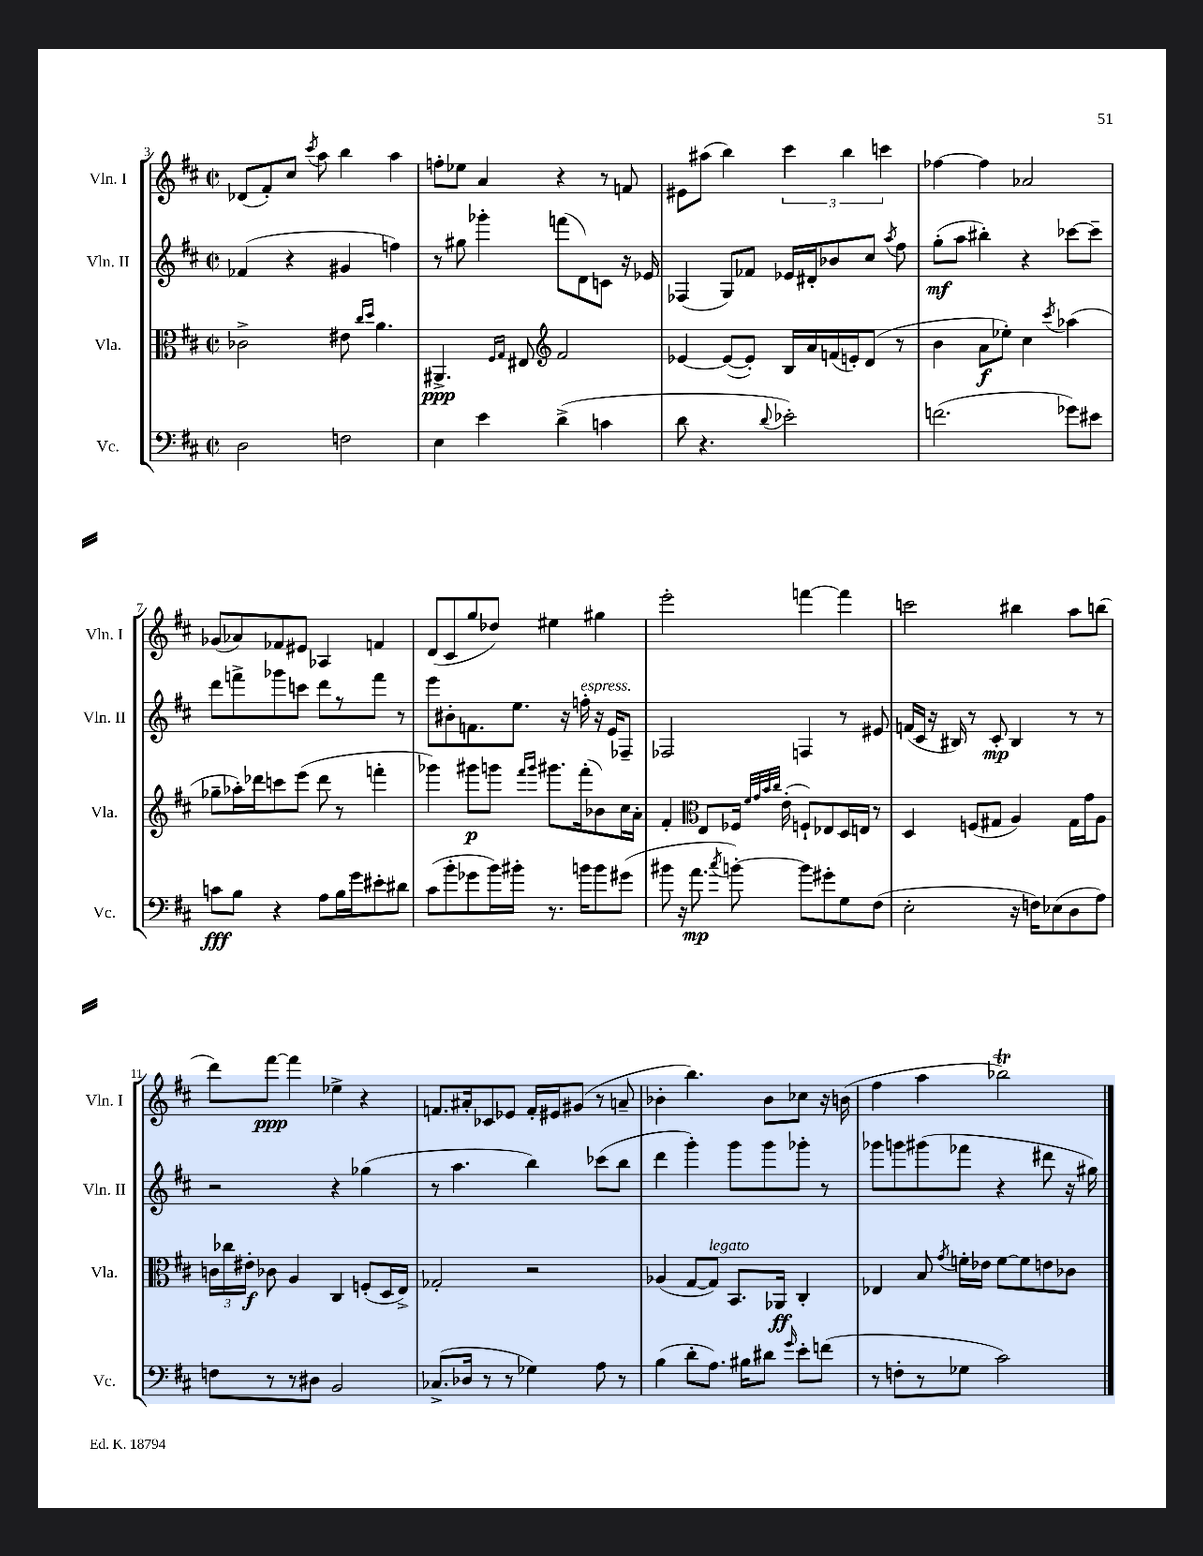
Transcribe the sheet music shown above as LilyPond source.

<<
\new StaffGroup <<
\new Staff = "s0" \with { instrumentName = "Vln. I" shortInstrumentName = "Vln. I" } {
    \clef treble \key d \major \defaultTimeSignature \time 2/2
    \autoBeamOff des'8[( fis'8-.) cis''8] \acciaccatura { cis'''8 } a''8 b''4 a''4 |
    f''8[-. ees''8] a'4 r4 r8 f'8 |
    eis'8[ ais''8]( b''4) \tuplet 3/2 { cis'''4 b''4 c'''4 } |
    fes''4~ fes''4 aes'2 |
    ges'8[( aes'8) fes'8 eis'8] aes4 f'4 |
    d'8[( cis'8 g''8 des''8]) eis''4 gis''4 |
    e'''2-. f'''4~ f'''4 |
    c'''2 bis''4 a''8[ b''8]( |
    d'''8[) fis'''8]~\ppp fis'''4 ees''4-> r4 |
    f'8.[ ais'16-. ces'8 ees'8] f'16[-. eis'16 gis'8]( r8 a'8-- |
    bes'4-. b''4.) bes'8[ ces''8] r16 b'16( |
    fis''4 a''4 bes''2\trill) \bar "|." |
}
\new Staff = "s1" \with { instrumentName = "Vln. II" shortInstrumentName = "Vln. II" } {
    \clef treble \key d \major \defaultTimeSignature \time 2/2
    \autoBeamOff fes'4( r4 gis'4 f''4) |
    r8 gis''8 ges'''4-. f'''8[( d'8) c'8] r16 ees'16 |
    fes4( g8[) fes'8] ees'16[ dis'16-. bes'8 cis''8] \acciaccatura { a''8 } fis''8 |
    g''8[-.\mf( a''8] bis''4-.) r4 ces'''8[~ ces'''8]-- |
    d'''8[ f'''8-> ges'''8 c'''8] d'''8[ r8 f'''8] r8 |
    e'''8[ bis'8-. f'8. e''8.] r16 f''16-.^\markup { \italic "espress." } r16 e'16[ fes8]-- |
    fes2 f4 r8 eis'8 |
    f'16[( cis'16] r16 bis16) r8 cis'8-.\mp bis4 r8 r8 |
    r2 r4 ges''4( |
    r8 a''4. b''4) ces'''8[( b''8] |
    d'''4 g'''4-.) g'''8[ g'''8 ges'''8]-. r8 |
    ges'''8[ g'''8 gis'''8( fes'''8] r4 dis'''8 r16 gis''16) \bar "|." |
}
\new Staff = "s2" \with { instrumentName = "Vla." shortInstrumentName = "Vla." } {
    \clef alto \key d \major \defaultTimeSignature \time 2/2
    \autoBeamOff ces'2-> eis'8 \grace { cis''16[ d''16] } a'4. |
    ais,4.->\ppp \grace { fis16[ g16] } eis8 \clef treble fis'2 |
    ees'4~ ees'8[~( ees'8]-.) b16[ a'16 f'16( e'16-.) d'8]( r8 |
    b'4 a'8[\f ees''8]-.) cis''4 \acciaccatura { cis'''8 } aes''4( |
    ges''8[-- aes''16-.) des'''16 c'''8 e'''8]( des'''8 r8 f'''4-. |
    ges'''4) gis'''8[\p g'''8] \grace { fis'''16[ g'''16] } gis'''8.[ fis'''16-.( bes'8) cis''16 a'16]-. |
    fis'4-. \clef alto e8[ fes16] \grace { fis'32[ g'32 b'32 cis''32] } e'16-.( f8[-!) ees8 d16 e16] r8 |
    d4 f8[( gis8] a4) gis16[ g'16 a8] |
    \tuplet 3/2 { c'16[ ces''16 eis'16]-.\f } ces'8 a4 cis4 f8[-.( d16 e16]->) |
    ges2-. r2 |
    aes4( g8[~ g8]^\markup { \italic "legato" }) b,8.[ aes,16]\ff cis4-. |
    ees4 b8 \acciaccatura { g'8 } f'16[-. ees'16] f'8[~ f'8 e'8 ces'8] \bar "|." |
}
\new Staff = "s3" \with { instrumentName = "Vc." shortInstrumentName = "Vc." } {
    \clef bass \key d \major \defaultTimeSignature \time 2/2
    \autoBeamOff d2 f2 |
    e4 e'4 d'4->( c'4 |
    d'8 r4. \appoggiatura { d'8 } ees'2-.) |
    f'2.( ges'8[) eis'8] |
    c'8[\fff b8] r4 a8[ b16 g'16 eis'8-. dis'8] |
    cis'8[( b'8-. ges'8 b'16) bis'16]-. r8. b'16[ b'8 gis'8]( |
    bis'8 r16 a'8.\mp \acciaccatura { cis''8 } b'8~-.) b'8[ gis'8-. g8 fis8]( |
    e2-. r16 f16[) ees8( d8 a8]) |
    f8[ r8 r8 dis8] b,2 |
    ces8.[->( des16] r8 r8 ges4) a8 r8 |
    b4( d'8[-. a8.]) bis16[ dis'8] \grace { g'16 } e'8[-. f'8]( |
    r8 f8[-. r8 ges8] cis'2) \bar "|." |
}
>>
>>
\layout { \context { \Score currentBarNumber = #3 } }
